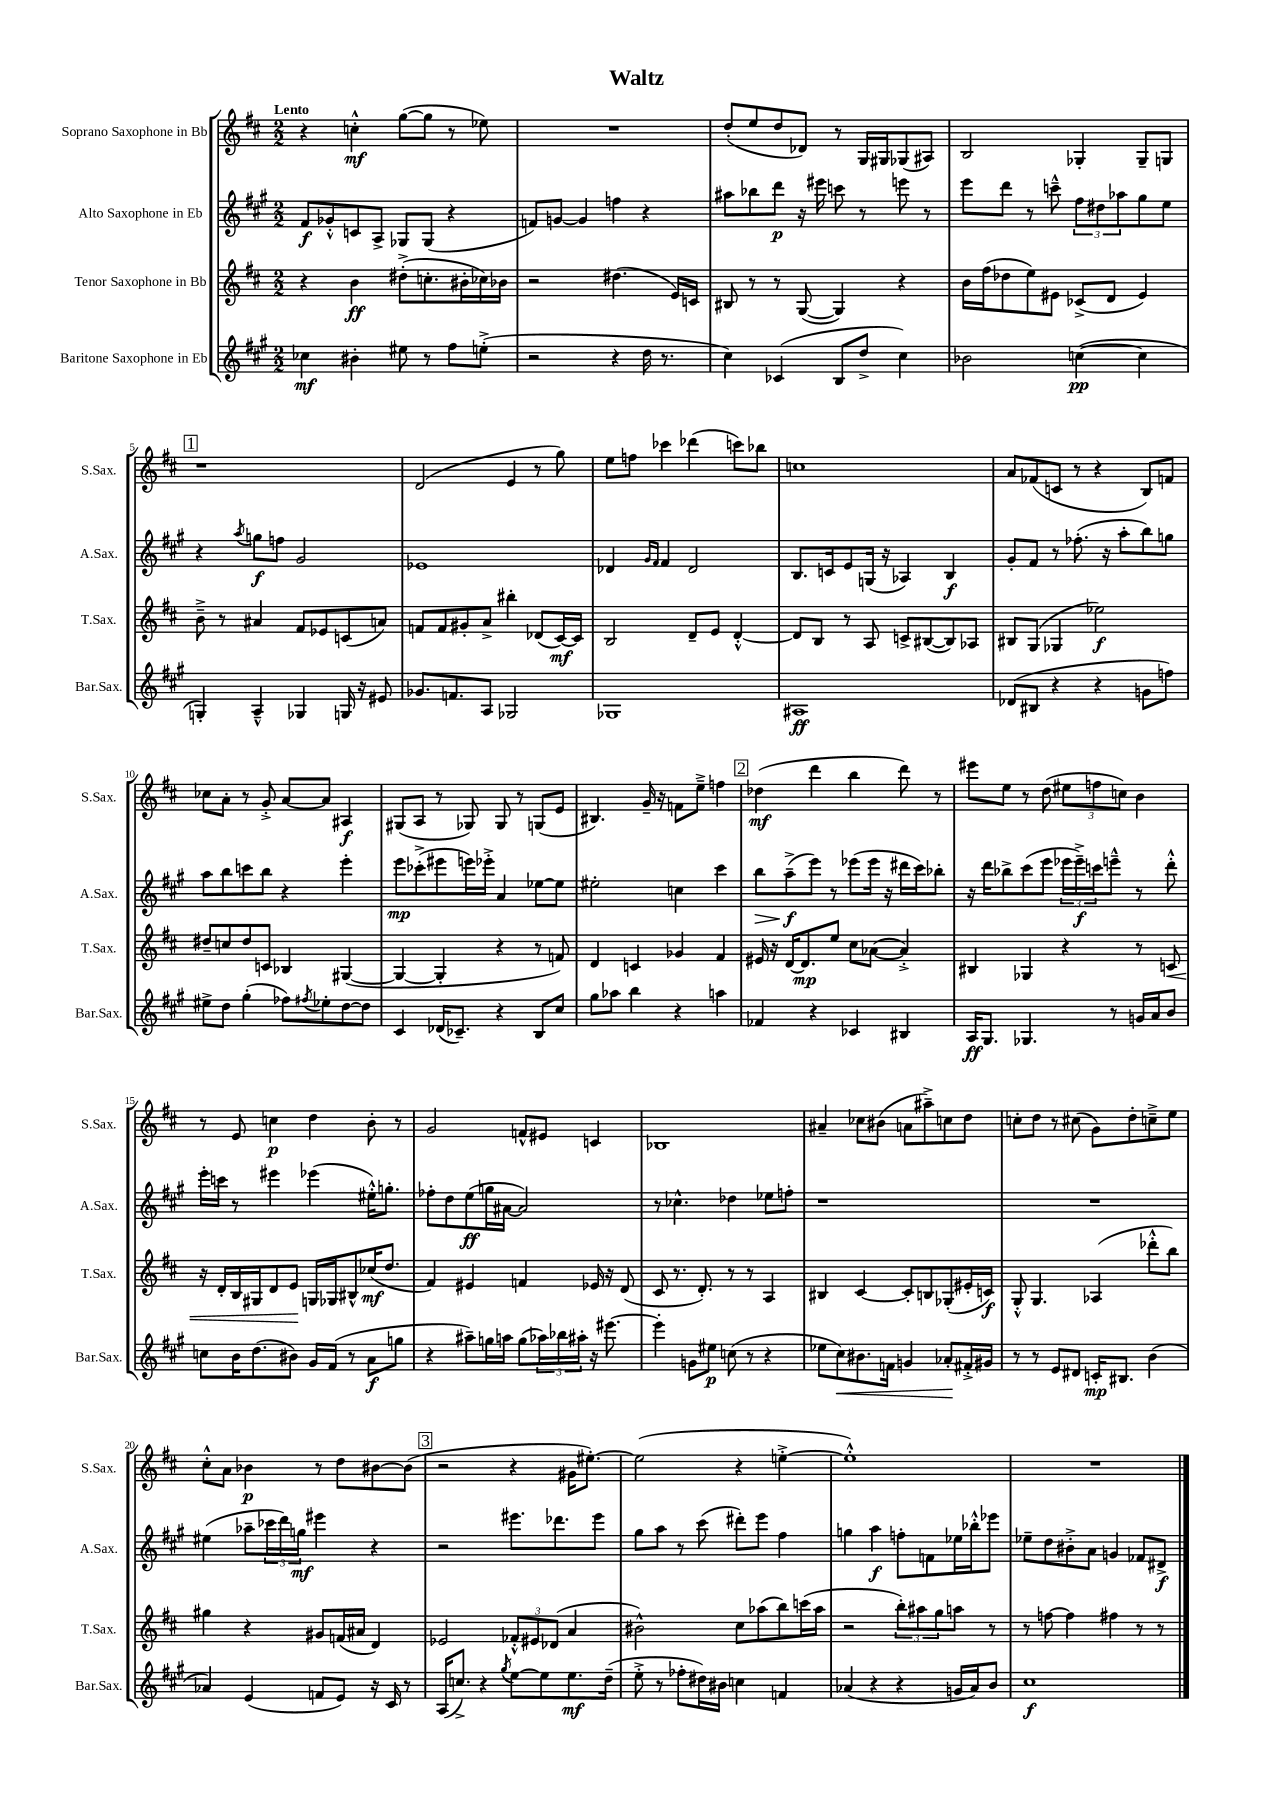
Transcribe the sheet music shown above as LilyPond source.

\header { title = "Waltz" }
<<
\new StaffGroup <<
\new Staff = "s0" \with { instrumentName = "Soprano Saxophone in Bb" shortInstrumentName = "S.Sax." } {
    \clef treble \key d \major \numericTimeSignature \time 2/2 \tempo "Lento"
    r4 c''4-.-^\mf g''8~( g''8 r8 ees''8) |
    R1 |
    d''8-.( e''8 d''8 des'8) r8 g16 gis16 ges8( ais8) |
    b2 ges4-. ges8-- g8 |
    \mark \markup { \box "1" } r1 |
    d'2( e'4 r8 g''8) |
    e''8 f''8 ces'''4 des'''4( c'''8) bes''8 |
    c''1 |
    a'8 fes'8( c'8 r8 r4 b8) f'8 |
    ces''8 a'8-. r8 g'8-.-> a'8~ a'8 ais4\f |
    gis8( a8 r8 ges8) ges8 r8 g8( e'8 |
    bis4.) g'16-- r16 f'8 e''8---> f''4 |
    \mark \markup { \box "2" } des''4\mf( d'''4 b''4 d'''8) r8 |
    eis'''8 e''8 r8 d''8( \tuplet 3/2 { eis''8 f''8 c''8) } b'4 |
    r8 e'8 c''4\p d''4 b'8-. r8 |
    g'2 f'8-^ eis'8 c'4 |
    bes1 |
    ais'4-- ces''8 bis'8( a'8 ais''8--->) c''8 d''8 |
    c''8-. d''8 r8 cis''8( g'8) d''8-. c''8---> e''8 |
    cis''8-.-^ a'8 bes'4\p r8 d''8 bis'8~ bis'8( |
    \mark \markup { \box "3" } r2 r4 gis'16 eis''8.~-.) |
    eis''2( r4 e''4~-.-> |
    e''1-.-^) |
    R1 \bar "|." |
}
\new Staff = "s1" \with { instrumentName = "Alto Saxophone in Eb" shortInstrumentName = "A.Sax." } {
    \clef treble \key a \major \numericTimeSignature \time 2/2
    fis'8\f ges'8-.-^ c'8 a8-> ges8 ges8( r4 |
    f'8) g'8~ g'4 f''4 r4 |
    ais''8 bes''8 d'''8\p r16 eis'''16 c'''8 r8 e'''8 r8 |
    e'''8 d'''8 r8 c'''8---^ \tuplet 3/2 { fis''8 dis''8 aes''8 } gis''8 e''8 |
    \mark \markup { \box "1" } r4 \acciaccatura { a''8 } g''8\f f''8 gis'2 |
    ees'1 |
    des'4 \grace { gis'16 fis'16 } fis'4 des'2 |
    b8. c'16 e'8 g16( r16 aes4) b4\f |
    gis'8-. fis'8 r8 fes''8.-.( r16 a''8-. b''8) g''8 |
    a''8 b''8 c'''8 b''8 r4 e'''4-. |
    e'''8\mp ces'''8-.->( eis'''8 e'''16) ees'''16-.-> a'4 ees''8~ ees''8 |
    eis''2-. c''4 cis'''4 |
    \mark \markup { \box "2" } b''8\> a''8--->\f\!( e'''8) r8 ees'''8( ees'''16 r16 dis'''16 cis'''16) bes''8-. |
    r16 d'''16 bes''8-> cis'''8( e'''8 \tuplet 3/2 { ees'''16 ees'''16--->\f) c'''16 } e'''8---^ r8 d'''8-.-^ |
    e'''16-. c'''16 r8 eis'''4 ees'''4( eis''16-.-^) g''8.-. |
    fes''8-. d''8 e''8\ff( g''16 ais'16~ ais'2) |
    r8 ces''4.-^ des''4 ees''8 f''8-. |
    r1 |
    R1 |
    eis''4( aes''8-- \tuplet 3/2 { ces'''16 d'''16) g''16\mf } eis'''4 r4 |
    \mark \markup { \box "3" } r2 eis'''8. des'''8. eis'''8 |
    gis''8 a''8 r8 cis'''8( dis'''8-.) e'''8 fis''4 |
    g''4 a''4\f f''8-. f'8 ees''16 bes''16-.-^ ees'''8 |
    ees''8-- d''8 bis'8-.-> a'8 g'4 fes'8 dis'8->\f \bar "|." |
}
\new Staff = "s2" \with { instrumentName = "Tenor Saxophone in Bb" shortInstrumentName = "T.Sax." } {
    \clef treble \key d \major \numericTimeSignature \time 2/2
    r4 b'4\ff dis''8-.->( c''8.-. bis'16-. ces''16) bes'16 |
    r2 dis''4.( e'16) c'16 |
    bis8 r8 r8 g8~( g4) r4 |
    b'16 fis''16( des''8 e''8) eis'8 ces'8->( d'8 eis'4) |
    \mark \markup { \box "1" } b'8---> r8 ais'4 fis'8 ees'8 c'8( a'8) |
    f'8 f'8 gis'8-. a'8-> bis''4-. des'8( cis'16~\mf) cis'16 |
    b2 d'8-- e'8 d'4~-.-^ |
    d'8 b8 r8 a8 c'8-> bis8~( bis8) aes8 |
    bis8 g8( ges4 ees''2\f) |
    dis''8-- c''8 dis''8 c'8 bes4 gis4~( |
    gis4~ gis4-. r4 r8 f'8) |
    d'4 c'4 ges'4 fis'4 |
    \mark \markup { \box "2" } eis'16 r16 d'16~ d'8.\mp e''8 cis''8 aes'8~( aes'4-.->) |
    bis4 ges4 r4 r8 c'8\< |
    r16 d'16-. b16 gis16 d'8 e'8\! g16 ges16 bis8-^ ces''16\mf( d''8. |
    fis'4) eis'4 f'4 ees'16 r16 d'8( |
    cis'8 r8. d'8.-.) r8 r8 a4 |
    bis4 cis'4~ cis'8-. b8 ges8-.( eis'16-. c'16\f) |
    g8-.-^ g4. aes4( des'''8-.-^ b''8) |
    gis''4 r4 gis'8 f'16( ais'16 d'4) |
    \mark \markup { \box "3" } ees'2 \tuplet 3/2 { fes'8-.-^ eis'8 des'8( } a'4 |
    bis'2-^) cis''8 aes''8( b''8) c'''16( aes''16 |
    r2 \tuplet 3/2 { b''8-.) ais''8 g''8 } a''8 r8 |
    r8 f''8~ f''4 fis''4 r8 r8 \bar "|." |
}
\new Staff = "s3" \with { instrumentName = "Baritone Saxophone in Eb" shortInstrumentName = "Bar.Sax." } {
    \clef treble \key a \major \numericTimeSignature \time 2/2
    ces''4\mf bis'4-. eis''8 r8 fis''8 e''8-.->( |
    r2 r4 d''16 r8. |
    cis''4) ces'4( b8 d''8-> cis''4) |
    bes'2 c''4~\pp( c''4 |
    \mark \markup { \box "1" } g4-.) a4---^ ges4 g16 r16 eis'8 |
    ges'8. f'8. a8 ges2 |
    ges1 |
    ais1\ff |
    des'8( bis8 r4 r4 g'8 f''8) |
    eis''8-> d''8 gis''4-.( fes''8) \acciaccatura { fis''8 } ees''8-. d''8~ d''8 |
    cis'4 des'16( ces'8.--) r4 b8 cis''8 |
    gis''8 aes''8 b''4 r4 a''4 |
    \mark \markup { \box "2" } fes'4 r4 ces'4 bis4 |
    a16\ff gis8. ges4. r8 g'16 a'16 b'8 |
    c''8 b'16 d''8.( bis'8) gis'16 fis'16( r8 a'8\f g''8 |
    r4 ais''8--) g''16 a''16 g''8( \tuplet 3/2 { aes''16) bes''16 ais''16-. } r16 eis'''8.~ |
    eis'''4-. g'8 eis''8\p c''8( r8 r4 |
    ees''8 cis''8\<) bis'8. f'16 g'4 aes'8-.\! fis'16-.-> gis'16 |
    r8 r8 e'8 dis'8 c'16-.\mp bis8. b'4( |
    aes'4) e'4( f'8 e'8) r16 cis'16 r8 |
    \mark \markup { \box "3" } a16( c''8.->) r4 \acciaccatura { gis''8 } e''8~ e''8 e''8.\mf d''16--( |
    e''8-.-> r8 fes''8-. dis''16) bis'16 c''4 f'4 |
    aes'4( r4 r4 g'16 aes'16) b'8 |
    cis''1\f \bar "|." |
}
>>
>>
